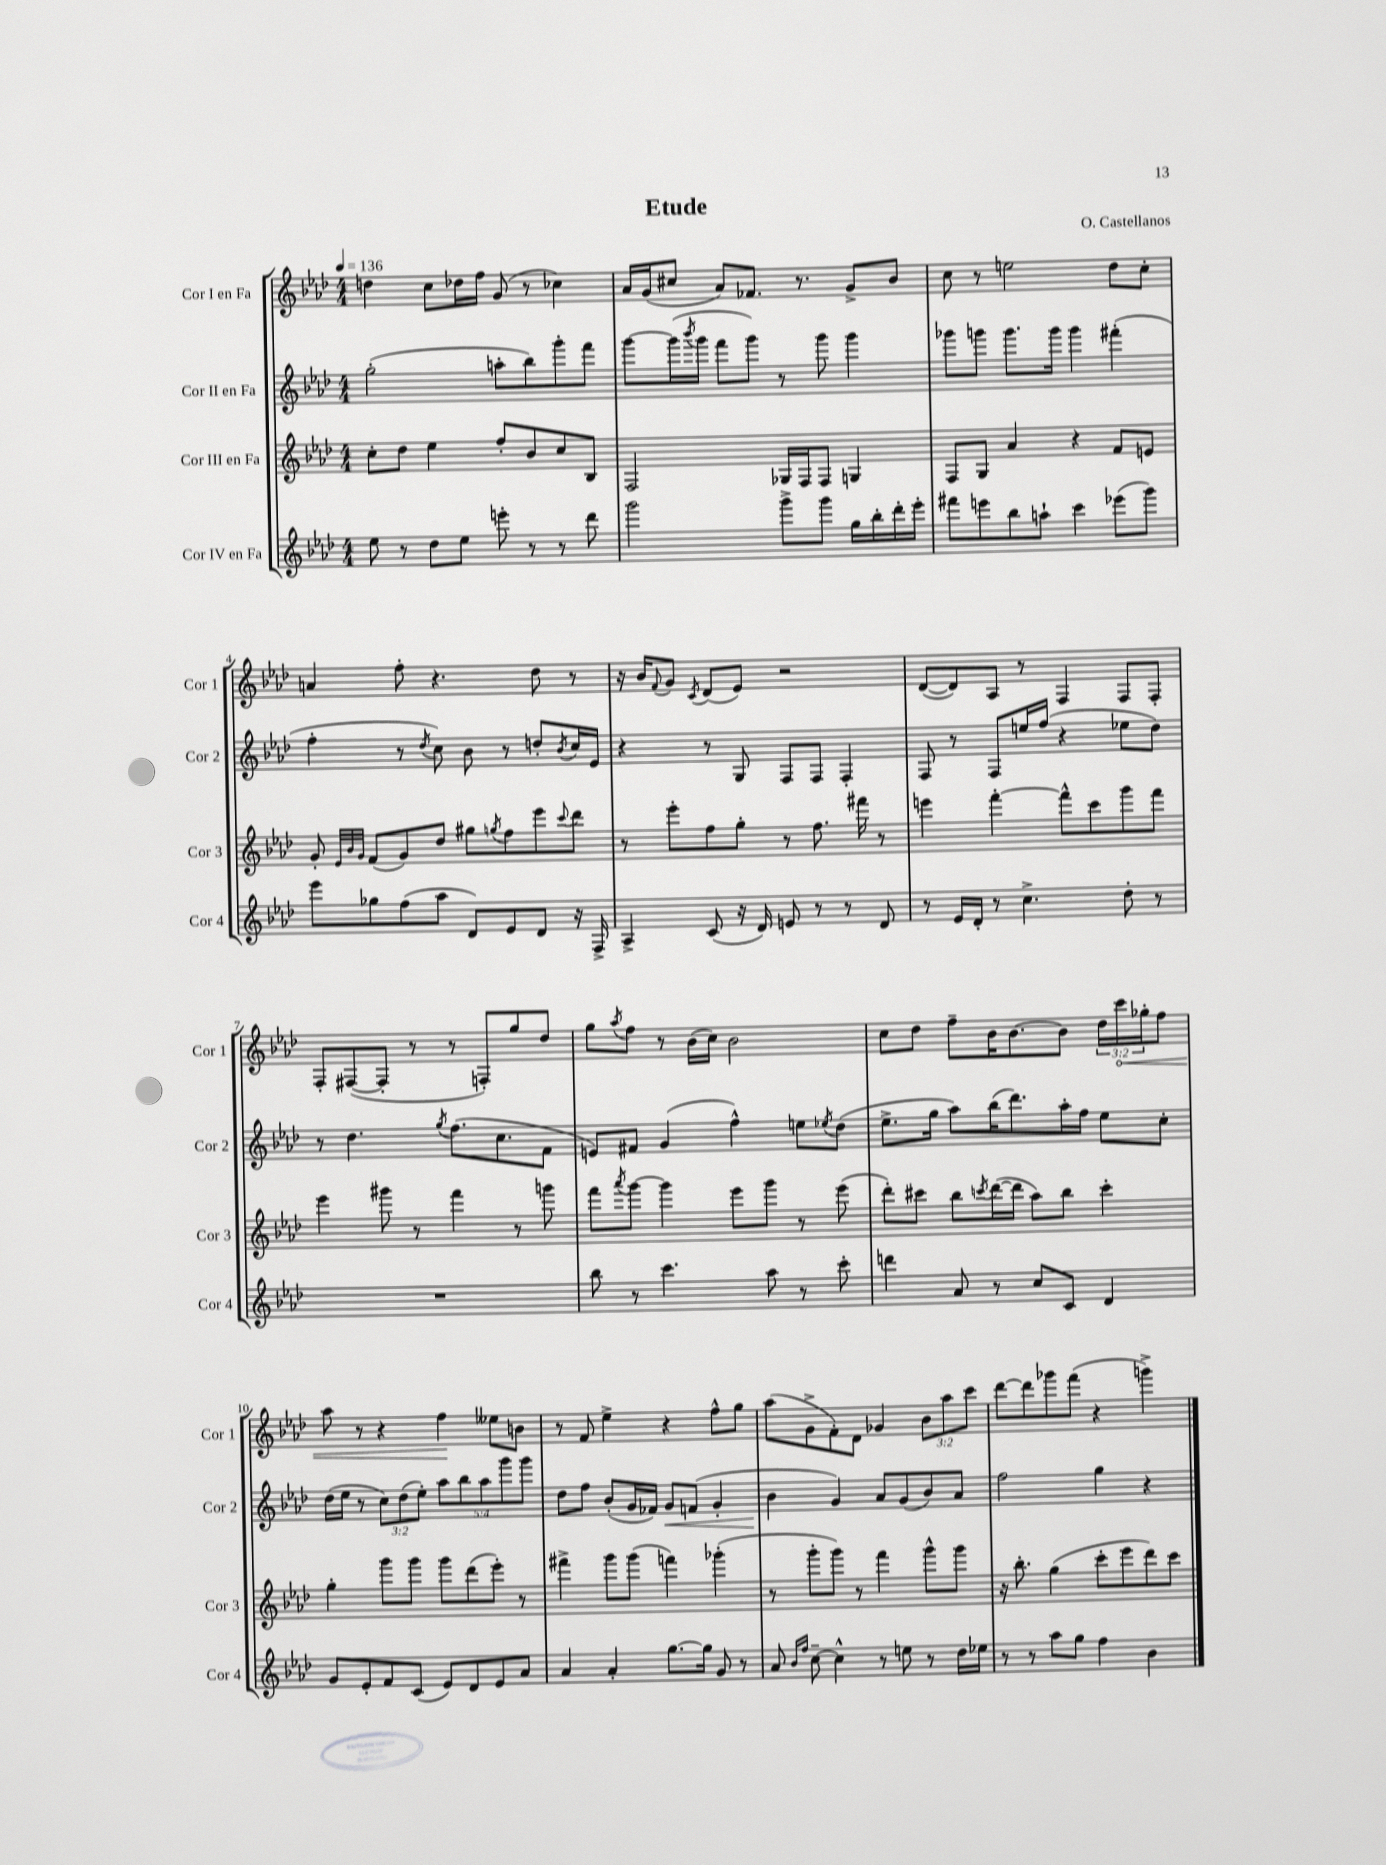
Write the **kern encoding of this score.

**kern	**kern	**kern	**dynam	**kern	**dynam
*part4	*part3	*part2	*part2	*part1	*part1
*staff4	*staff3	*staff2	*staff2	*staff1	*staff1
*I"Cor IV en Fa	*I"Cor III en Fa	*I"Cor II en Fa	*	*I"Cor I en Fa	*
*I'Cor 4	*I'Cor 3	*I'Cor 2	*	*I'Cor 1	*
*clefG2	*clefG2	*clefG2	*	*clefG2	*
*k[b-e-a-d-]	*k[b-e-a-d-]	*k[b-e-a-d-]	*	*k[b-e-a-d-]	*
*M4/4	*M4/4	*M4/4	*	*M4/4	*
*MM136	*MM136	*MM136	*	*MM136	*
=1	=1	=1	=1	=1	=1
8ee-\	8cc'\L	(2gg'\	.	4ddn\	.
8r	8dd-\J	.	.	.	.
8dd-\L	4ee-\	.	.	8cc\L	.
8ee-\J	.	.	.	16dd-X\L	.
.	.	.	.	16ff\JJ	.
8eeen'\	8ff'/L	8aan'\L	.	(8g/	.
8r	8b-/	8bb-\)	.	8r	.
8r	8cc/	8ggg'\	.	4cc-X\)	.
8ddd-\	8B-/J	8fff\J	.	.	.
=2	=2	=2	=2	=2	=2
2ggg\	2F/	[8ggg\L	.	16a-/LL	.
.	.	.	.	(16g/J	.
.	.	(16ggg\L]	.	8cc#X/J	.
.	.	8qbbb-/	.	.	.
.	.	16ggg\JJ	.	.	.
.	.	8fff\L	.	8a-/L)	.
.	.	8ggg\J)	.	8.f-X/J	.
8ggg^\L	16G-X/LL	8r	.	.	.
.	16F/J	.	.	8.r	.
8ggg\J	8F/J	8ggg\	.	.	.
16gg\LL	4Gn/	4ggg\	.	8g^/L	.
16bb-'\	.	.	.	.	.
16ddd-'\	.	.	.	8b-/J	.
16eee-'\JJ	.	.	.	.	.
=3	=3	=3	=3	=3	=3
8fff#X\L	8F/L	8ggg-X\L	.	8cc\	.
8eeen\	8G/J	8gggn\J	.	8r	.
8bb-\	4a-/	8.ggg\L	.	2een\	.
8aan`\J	.	.	.	.	.
.	.	16ggg\Jk	.	.	.
4ccc\	4r	4ggg\	.	.	.
(8eee-X\L	8f/L	(4fff#X'\	.	8dd-\L	.
8ggg\J)	8en/J	.	.	8cc'\J	.
!!LO:LB:g=z
=4	=4	=4	=4	=4	=4
8eee-\L	8g'/	4ff'\	.	4an/	.
.	32qqe-/LLL	.	.	.	.
.	32qqb-/	.	.	.	.
.	32qqg/JJJ	.	.	.	.
8gg-X\	(8f/L	.	.	.	.
(8ff\	8g/)	8r	.	8ff'\	.
.	.	8qdd-/	.	.	.
8aa-\J	8dd-/J	8cc\)	.	4.r	.
8d-/L)	8gg#X\L	8b-\	.	.	.
.	8qggn/	.	.	.	.
8e-/	8ff\	8r	.	.	.
8d-/J	8eee-\	8ddn'/L	.	8dd-\	.
.	8qqccc/	8qb-/	.	.	.
16r	8ddd-\J	16cc/L	.	8r	.
16F^/	.	16e-/JJ	.	.	.
=5	=5	=5	=5	=5	=5
4A-^/	8r	4r	.	16r	.
.	.	.	.	16b-/KL	.
.	.	.	.	8qqf/	.
.	8eee-'\L	.	.	8g/J	.
.	.	.	.	8qc/	.
(8c/	8ff\	8r	.	(8d-/L	.
16r	8gg'\J	8G/	.	8e-/J)	.
16d-/)	.	.	.	.	.
8en/	8r	8F/L	.	2r	.
8r	8.ff\	8F/J	.	.	.
8r	.	4F'/	.	.	.
.	16fff#X\	.	.	.	.
8d-/	8r	.	.	.	.
=6	=6	=6	=6	=6	=6
8r	4eeen\	8F/	.	([8d-/L	.
16e-/LL	.	8r	.	8d-/])	.
16d-'/JJ	.	.	.	.	.
8r	[4fff'\	8F/L	.	8A-/J	.
4.cc^\	.	16een/L	.	8r	.
.	.	(16ff/JJ	.	.	.
.	8fff^^\L]	4r	.	4F/	.
.	8ccc\	.	.	.	.
8dd-'\	8ggg\	8ee-X\L	.	8F/L	.
8r	8fff\J	8dd-\J)	.	8F'/J	.
!!LO:LB:g=z
=7	=7	=7	=7	=7	=7
1r	4eee-\	8r	.	8F'/L	.
.	.	4.dd-\	.	([8F#X/	.
.	8ggg#X\	.	.	8F#'/J]	.
.	8r	.	.	8r	.
.	.	8qgg/	.	.	.
.	4fff\	(8.ff\L	.	8r	.
.	.	.	.	8Fn'/L)	.
.	.	8.cc\	.	.	.
.	8r	.	.	8gg/	.
.	8gggn\	8f\J	.	8dd-/J	.
=8	=8	=8	=8	=8	=8
8bb-\	8fff\L	8en/L)	.	8gg\L	.
.	8qaaa-/	.	.	8qaa-/	.
8r	[8ggg\J	8f#X/J	.	8ff\J	.
4.ccc\	4ggg\]	(4g/	.	8r	.
.	.	.	.	(16b-\LL	.
.	.	.	.	16cc\JJ)	.
.	8eee-\L	4ff^^\)	.	2b-\	.
8aa-\	8ggg\J	.	.	.	.
8r	8r	8een\L	.	.	.
.	.	8qee-X/	.	.	.
8ccc'\	(8eee-\	(8dd-\J	.	.	.
=9	=9	=9	=9	=9	=9
4dddn\	8ddd-'\L)	8.ee-^\L	.	8cc\L	.
.	8ccc#X\J	.	.	8dd-\J	.
.	.	16gg\Jk	.	.	.
8a-/	8bb-\L	8aa-\L)	.	8ff~\L	.
.	8qcccn/	.	.	.	.
8r	([16ddd-\L	(16bb-\K	.	16b-\K	.
.	16ddd-\JJ]	8.ddd-\)	.	[8.b-\	.
8cc/L	8aa-\L)	.	.	.	.
8c/J	8bb-\J	16aa-'\L	.	8b-\J]	.
.	.	16ff\JJ	.	.	.
4d-/	4ccc'\	8ee-\L	.	24dd-\LL	.
!	!	!	!	!	!LO:HP:b
.	.	.	.	24ccc\	<
.	.	.	.	24gg-X'\J	.
.	.	8cc'\J	.	8ff\J	.
!!LO:LB:g=z
=10	=10	=10	=10	=10	=10
8g/L	4gg'\	(16dd-\LL	.	8aa-\	.
.	.	16ee-\JJ	.	.	.
8e-'/	.	8r	.	8r	.
8f/	8ggg\L	12cc\L)	.	4r	.
.	.	(12dd-\	.	.	.
(8c/J	8ggg\J	.	.	.	.
.	.	12ee-'\J)	.	.	.
8e-/L)	8ggg\L	10aa-\L	.	4ff\	.
.	.	10bb-\	.	.	.
8d-/	(8ddd-\	.	.	.	.
.	.	10aa-\	.	.	.
8e-/	8eee-'\J)	.	.	8ee--X\L	[
.	.	10ggg\	.	.	.
8a-/J	8r	.	.	8bn\J	.
.	.	10ggg\J	.	.	.
=11	=11	=11	=11	=11	=11
4a-/	4fff#X^\	8dd-\L	.	8r	.
.	.	8ff\J	.	8f/	.
4a-'/	8ggg\L	(8b-'/L	.	4ee-^\	.
.	(8ggg\J	16g/L	.	.	.
.	.	16f-X/JJ)	.	.	.
!	!	!	!LO:HP:b	!	!
[8.gg\L	4fffn\)	8g/L	<	4r	.
.	.	(8fn/J	.	.	.
16gg\Jk]	.	.	.	.	.
8g/	(4ggg-X'\	4g'/	.	8ff^^\L	.
8r	.	.	.	8gg\J	.
=12	=12	=12	=12	=12	=12
8a-/	8r	4b-\	.	(8aa-\L	.
16qqb-/LL	.	.	.	.	.
16qqff/JJ	.	.	.	.	.
[8cc~\	8ggg'\L	.	.	8g^\	.
4cc^^\]	8ggg\J)	4g/)	[	8f'\)	.
.	8r	.	.	8d-\J	.
8r	4fff\	8a-/L	.	4g-X/	.
8een\	.	(8g/	.	.	.
8r	8ggg^^\L	8b-/)	.	12b-\L	.
.	.	.	.	12aa-\	.
16dd-\LL	8ggg\J	8a-/J	.	.	.
.	.	.	.	12ccc\J	.
16ee-X\JJ	.	.	.	.	.
=13	=13	=13	=13	=13	=13
8r	16r	2ff\	.	[8ddd-\L	.
.	8.bb-'\	.	.	.	.
8r	.	.	.	8ddd-\]	.
8aa-\L	(4gg\	.	.	8ggg-X\	.
8gg\J	.	.	.	(8fff\J	.
4ff\	8ccc'\L	4gg\	.	4r	.
.	8eee-\	.	.	.	.
4b-\	8ddd-\)	4r	.	4gggn^\)	.
.	8ccc\J	.	.	.	.
==	==	==	==	==	==
*-	*-	*-	*-	*-	*-
